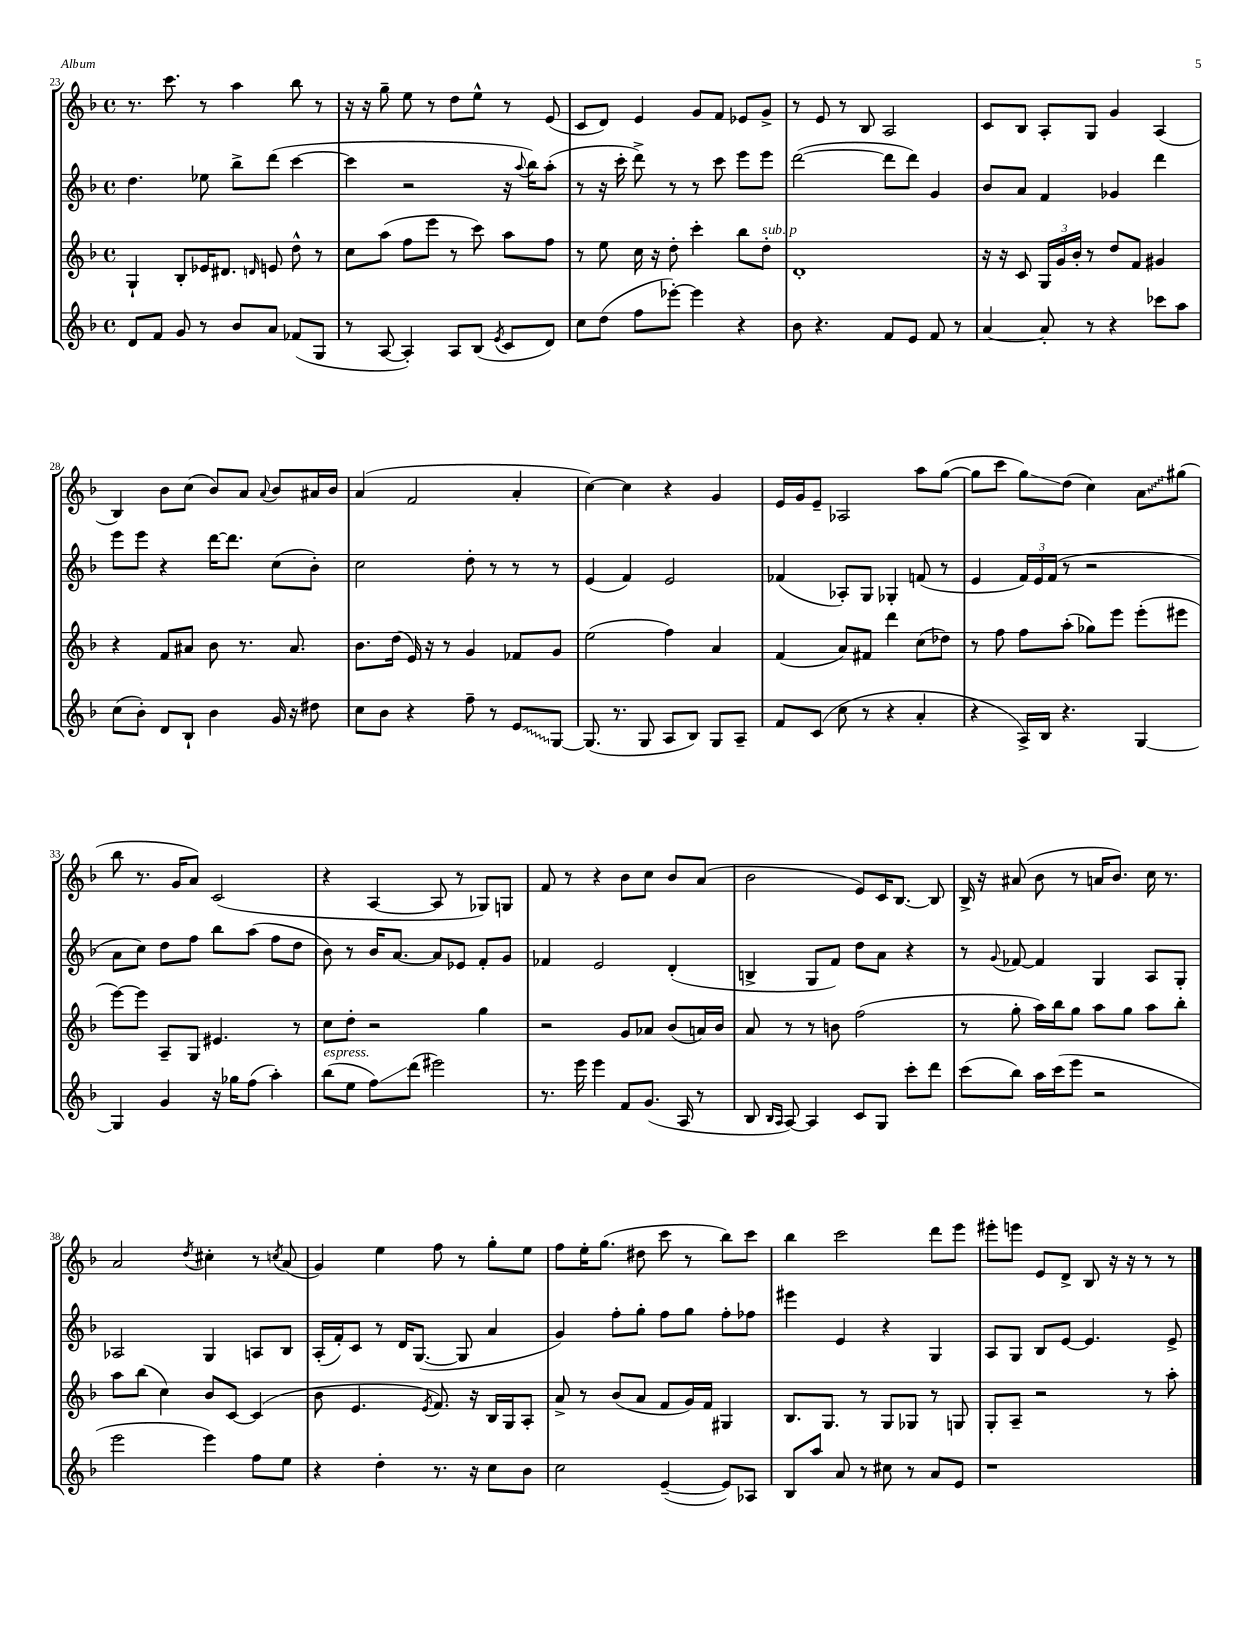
<<
\new StaffGroup <<
\new Staff = "s0" {
    \clef treble \key f \major \defaultTimeSignature \time 4/4
    \autoBeamOff r8. c'''8. r8 a''4 bes''8 r8 |
    r16 r16 g''8-- e''8 r8 d''8[ e''8]-^ r8 e'8( |
    c'8[ d'8]) e'4 g'8[ f'8] ees'8[ g'8]-> |
    r8 e'8 r8 bes8 a2 |
    c'8[ bes8] a8[-. g8] g'4 a4( |
    bes4) bes'8[ c''8]( bes'8[) a'8] \appoggiatura { a'8 } bes'8[ ais'16 bes'16] |
    a'4( f'2 a'4-. |
    c''4~) c''4 r4 g'4 |
    e'16[ g'16 e'8]-- aes2 a''8[ g''8]~( |
    g''8[ c'''8] g''8[\glissando) d''8]( c''4) \once \override Glissando.style = #'zigzag a'8[\glissando gis''8]( |
    bes''8 r8. g'16[ a'8]) c'2( |
    r4 a4~ a8 r8 ges8[) g8] |
    f'8 r8 r4 bes'8[ c''8] bes'8[ a'8]( |
    bes'2 e'8[) c'16 bes8.]~ bes8 |
    bes16-> r16 ais'8( bes'8 r8 a'16[ bes'8.]) c''16 r8. |
    a'2 \acciaccatura { d''8 } cis''4-. r8 \acciaccatura { c''8 } a'8( |
    g'4) e''4 f''8 r8 g''8[-. e''8] |
    f''8[ e''16-. g''8.]( dis''8 c'''8 r8 bes''8[) c'''8] |
    bes''4 c'''2 d'''8[ e'''8] |
    eis'''8[-. e'''8] e'8[ d'8]-> bes8 r16 r16 r8 r8 \bar "|." |
}
\new Staff = "s1" {
    \clef treble \key f \major \defaultTimeSignature \time 4/4
    \autoBeamOff d''4. ees''8 bes''8[-> d'''8]( c'''4~ |
    c'''4 r2 r16 \appoggiatura { a''8 } bes''16[) a''8]-.( |
    r8 r16 c'''16-. d'''8->) r8 r8 c'''8 e'''8[ e'''8] |
    d'''2~( d'''8[ d'''8]) g'4 |
    bes'8[ a'8] f'4 ges'4 d'''4 |
    e'''8[ e'''8] r4 d'''16[~ d'''8.] c''8[( bes'8]-.) |
    c''2 d''8-. r8 r8 r8 |
    e'4( f'4) e'2 |
    fes'4( aes8[-.) g8] ges4-. f'8( r8 |
    e'4 \tuplet 3/2 { f'16[) e'16 f'16]( } r8 r2 |
    a'8[ c''8]) d''8[ f''8] bes''8[ a''8]( f''8[ d''8] |
    bes'8) r8 bes'16[ a'8.]~ a'8[ ees'8] f'8[-. g'8] |
    fes'4 e'2 d'4-.( |
    b4-> g8[ f'8]) d''8[ a'8] r4 |
    r8 \appoggiatura { g'8 } fes'8~ fes'4 g4 a8[ g8]-. |
    aes2 g4 a8[ bes8] |
    a16[-.( f'16-.) c'8] r8 d'16[ g8.]~( g8 a'4 |
    g'4) f''8[-. g''8]-. f''8[ g''8] f''8[-. fes''8] |
    eis'''4 e'4 r4 g4 |
    a8[ g8] bes8[ e'8]~ e'4. e'8-> \bar "|." |
}
\new Staff = "s2" {
    \clef treble \key f \major \defaultTimeSignature \time 4/4
    \autoBeamOff g4-! bes8[-. ees'16 dis'8.] \grace { d'16 } e'8 d''8-^ r8 |
    c''8[ a''8]( f''8[ e'''8] r8 c'''8) a''8[ f''8] |
    r8 e''8 c''16 r16 d''8-. c'''4-. bes''8[ d''8]-.^\markup { \italic "sub. p" } |
    d'1-. |
    r16 r16 c'8 \tuplet 3/2 { g16[ g'16 bes'16]-. } r8 d''8[ f'8] gis'4 |
    r4 f'8[ ais'8] bes'8 r8. ais'8. |
    bes'8.[ d''16]( e'16) r16 r8 g'4 fes'8[ g'8] |
    e''2( f''4) a'4 |
    f'4( a'8[) fis'8] d'''4 c''8[( des''8]) |
    r8 f''8 f''8[ a''8]-.( ges''8[) e'''8] e'''8[-.( eis'''8] |
    e'''8[~) e'''8] a8[-- g8] eis'4. r8 |
    c''8[ d''8]-. r2 g''4 |
    r2 g'8[ aes'8] bes'8[( a'16) bes'16] |
    a'8 r8 r8 b'8 f''2( |
    r8 g''8-. a''16[) bes''16 g''8] a''8[ g''8] a''8[ bes''8]-. |
    a''8[ bes''8]( c''4) bes'8[ c'8]~ c'4( |
    bes'8 e'4. \acciaccatura { e'8 } f'8.) r16 bes16[ g16 a8]-. |
    a'8-> r8 bes'8[( a'8] f'8[ g'16) f'16] gis4 |
    bes8.[ g8.] r8 g8[ ges8] r8 g8 |
    g8[-. a8]-- r2 r8 a''8-. \bar "|." |
}
\new Staff = "s3" {
    \clef treble \key f \major \defaultTimeSignature \time 4/4
    \autoBeamOff d'8[ f'8] g'8 r8 bes'8[ a'8] fes'8[( g8] |
    r8 a8~ a4-.) a8[ bes8]( \acciaccatura { e'8 } c'8[ d'8]) |
    c''8[ d''8]( f''8[ ees'''8]~-.) ees'''4 r4 |
    bes'8 r4. f'8[ e'8] f'8 r8 |
    a'4~ a'8-. r8 r4 ces'''8[ a''8] |
    c''8[( bes'8]-.) d'8[ bes8]-! bes'4 g'16 r16 dis''8 |
    c''8[ bes'8] r4 f''8-- r8 \once \override Glissando.style = #'zigzag e'8[\glissando g8]~ |
    g8.( r8. g8 a8[ bes8]) g8[ a8]-- |
    f'8[ c'8]( c''8 r8 r4 a'4-. |
    r4 a16[->) bes16] r4. g4~ |
    g4 g'4 r16 ges''16[ f''8]( a''4-.) |
    bes''8[^\markup { \italic "espress." }( e''8] f''8[\glissando) d'''8]( eis'''2) |
    r8. e'''16 e'''4 f'8[ g'8.]( a16 r8 |
    bes8 \grace { bes16[ a16] } a8~) a4 c'8[ g8] c'''8[-. d'''8] |
    c'''8[( bes''8]) a''16[ c'''16( e'''8] r2 |
    e'''2 e'''4) f''8[ e''8] |
    r4 d''4-. r8. r16 c''8[ bes'8] |
    c''2 e'4~--( e'8[) aes8] |
    bes8[ a''8] a'8 r8 cis''8 r8 a'8[ e'8] |
    r1 \bar "|." |
}
>>
>>
\layout { \context { \Score currentBarNumber = #23 } }
